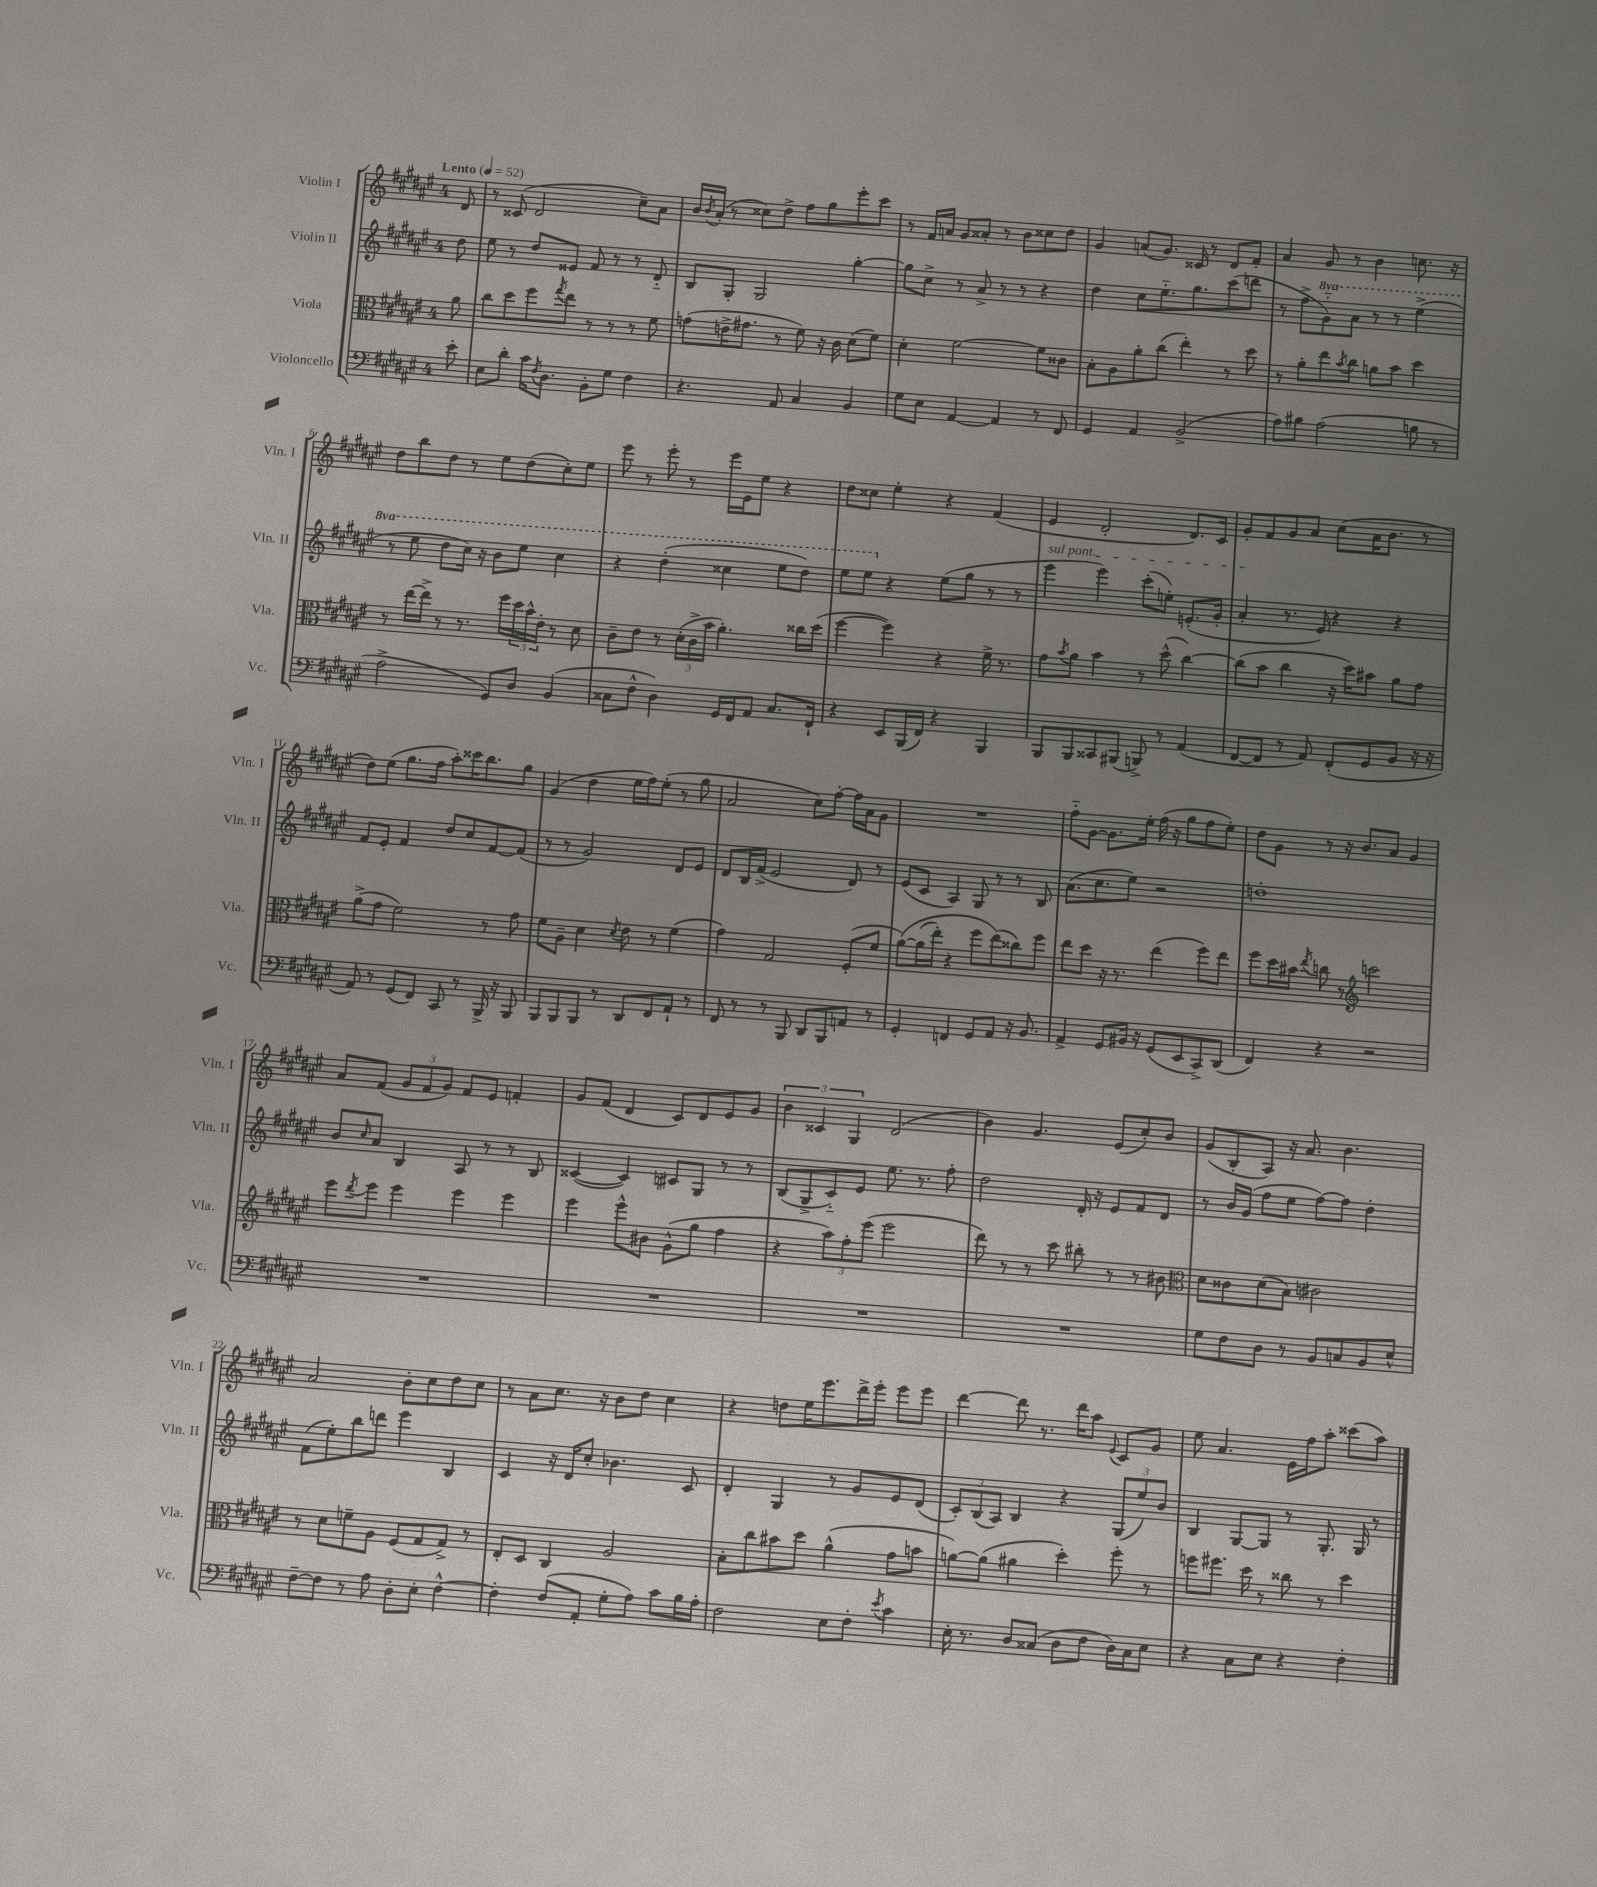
<<
\new StaffGroup <<
\new Staff = "s0" \with { instrumentName = "Violin I" shortInstrumentName = "Vln. I" } {
    \clef treble \key fis \major \once \override Staff.TimeSignature.style = #'single-digit \time 4/4 \partial 8 \tempo "Lento" 4 = 52
    dis'8 |
    r8 cisis'8( dis'2 cis''8--) ais'8 |
    b'16 \acciaccatura { b'8 } ais'16-.( r8 cisis''8) dis''8-> fis''8 gis''8 eis'''8-. cis'''8 |
    r8 fis'16 a'16 gis'8 aisis'8-. r8 b'8 cisis''8 dis''8 |
    gis'4 a'8( gis'8.) cisis'16 r8 dis'8 fis'8-. |
    ais'4 gis'8 r8 b'4 c''8. r16 |
    dis''8 b''8 dis''8 r8 eis''8 dis''8( cis''8-.) eis''8 |
    eis'''8 r8 eis'''8-. r8 eis'''16 eis'16 eis''8 r4 |
    dis''8 cisis''8 eis''4-. r4 fis'4( |
    eis'4 dis'2-. dis'8.) cis'16 |
    gis'8-. fis'8 gis'8 ais'8 cis''8( ais'16 b'8. r8 |
    dis''8) eis''8( gis''8. fis''16 ais''8-.) cisis'''16 b''8. gis''8 |
    gis'4( dis''4 eis''16 fis''16) eis''8-.( r8 gis''8 |
    ais'2 cis''8) fis''8~-. fis''16 ais'16 gis'8 |
    R1 |
    fis''8-_ gis'8~ gis'8. eis''16-. fis''16( r16 gis''8 fis''8 eis''8-.) |
    dis''8 gis'8 r8 r16 b'8. ais'8 gis'4 |
    ais'8 fis'8( \tuplet 3/2 { gis'8 fis'8 gis'8) } fis'8 eis'8 f'4-. |
    gis'8 fis'8( dis'4 cis'8) dis'8 eis'8 gis'8 |
    \tuplet 3/2 { b'4 cisis'4 gis4 } dis'2( |
    b'4) gis'4. eis'8( cis''8-.) b'8 |
    gis'8( b8-. ais8) r16 ais'8. b'4. |
    ais'2 b'8-. cis''8 dis''8 cis''8 |
    r8 ais'8 cis''8. r16 b'8 dis''8 cis''4 |
    r4 d''8 eis''16 eis'''8. dis'''16-> eis'''16-. eis'''8 eis'''8 |
    dis'''4~ dis'''8 r8. dis'''16 ais''8 \appoggiatura { eis'8 } cis'8 gis'8 |
    eis''8 ais'4. eis'16 fis''16 ais''8-. cisis'''8( ais''8) \bar "|." |
}
\new Staff = "s1" \with { instrumentName = "Violin II" shortInstrumentName = "Vln. II" } {
    \clef treble \key fis \major \once \override Staff.TimeSignature.style = #'single-digit \time 4/4 \set Staff.ottavationMarkups = #ottavation-simple-ordinals \partial 8
    dis''8 |
    eis''8 r8 dis''8 eisis'8 fis'8 r8 r8 dis'8-_ |
    b8 gis8-. gis2 gis''4~-. |
    gis''8 cis''8-> r8 ais'8-> r8 r8 r4 |
    dis''4 cis''8 eis''8.-_ gis''8. cis'''8( d'''8 |
    r8 fis''8-> \ottava #1 gis''8-_) ais''8 r8 r8 eis'''4->( |
    r8 eis'''8 dis'''8 cis'''16) r16 b''8 eis'''8 cis'''4 |
    r4 dis'''4-.( cisis'''4 eis'''8 dis'''8) |
    eis'''8 eis'''8 \ottava #0 r4 eis''8( gis''8 r8 r8 |
    \once \override TextSpanner.bound-details.left.text = \markup { \italic "sul pont." } eis'''4\startTextSpan eis'''4) cis'''8-.( e''8-.) e'8.-.( gis'16-. |
    ais'4-.\stopTextSpan r8. eis'16) r4 r4 |
    fis'8 eis'8-. fis'4 dis''8 cis''8 fis'8~ fis'8( |
    r8 r8 gis'2) dis'8 eis'8 |
    dis'8 b16 fis'16->( eis'2 dis'8) r8 |
    eis'8( cis'8 ais4) gis8 r8 r8 b8 |
    ais'8.( cis''8. eis''8) r2 |
    d''1-. |
    b'8 \grace { cis''16 } ais'8 b4 ais8 r8 r8 b8 |
    cisis'4~( cisis'4) cis'8 gis8 r8 r8 |
    b8( gis8-> cis'8-_) eis'8 eis''8. r8. fis''8-. |
    dis''2 dis'16-. r16 eis'8 fis'8 dis'8 |
    r8 b'16 gis'16( fis''8 eis''8 fis''8~) fis''8 dis''4-. |
    fis'8( eis''8-.) b''8 d'''8 eis'''4 b4 |
    cis'4 r16 dis'16 cis''8-. bes'4. cis'8 |
    dis'4-. gis4 r8 gis'8 eis'8 dis'8( |
    \tuplet 3/2 { cis'8-.) b8( ais8) } b4 r4 \tuplet 3/2 { gis8( eis''8) b'8 } |
    b4 gis8~ gis8 r8 gis8.-. gis16 r8 \bar "|." |
}
\new Staff = "s2" \with { instrumentName = "Viola" shortInstrumentName = "Vla." } {
    \clef alto \key fis \major \once \override Staff.TimeSignature.style = #'single-digit \time 4/4 \partial 8
    ais'8 |
    cis''8 dis''8 fis''8 \acciaccatura { gis''8 } eis''8 r8 r8 r8 fis'8 |
    g'8( e'16-> gis'8. r8 fis'8) r16 cis'16 dis'8( fis'8) |
    dis'4-. fis'2~ fis'8 cisis'8 |
    b8-. ais8 ais'8-. cis''8( eis''4-.) r8 dis''8 |
    r8 ais'8-. eis''8 \acciaccatura { b'8 } cis''8 a'8 b'8 dis''4 |
    r8 eis''16~ eis''16-> r8 r8. fis''16 \tuplet 3/2 { dis''16 b'16-^ eis'16-. } r8 dis'8 |
    cis'8-- eis'8 r8 \tuplet 3/2 { dis'16-.( cis'16-> b'16 } ais'4.-.) cisis''16 dis''16( |
    fis''4~ fis''4) r4 fis'16-> r8. |
    gis'8 \acciaccatura { b'8 } ais'8 b'4 r8 dis''8-^( cis''4~) |
    cis''8( b'8 cis''4 r16 dis''16) bis'8 ais'8 gis'8 |
    ais'8->( gis'8 fis'2) r8 gis'8 |
    fis'8 ais8-- dis'4 \acciaccatura { dis'8 } eis'8 r8 fis'4( |
    gis'4) gis2 fis8-.( fis'8 |
    ais'8~)\( ais'16( eis''16-.) r4 fis''8 eis''8(\) cisis''8) fis''8 |
    eis''8 dis''8 r16 r8. eis''4( fis''8) eis''8 |
    fis''8 dis''16 bis'16 \acciaccatura { eis''8 } c''8 r8 \clef treble c'''2 |
    eis'''8 \acciaccatura { dis'''8 } eis'''8 eis'''4 eis'''4 eis'''4 |
    eis'''4 eis'''8-^ bis'8 gis'8-^( gis''8 fis''4 |
    r4 \tuplet 3/2 { ais''8) fis''8-. eis'''8( } eis'''2 |
    dis'''8) r8 r8 cis'''8 bis''8-. r8 r8 bis'8 |
    \clef alto dis'8 cisis'8 dis'8( b8) cis'2 |
    r8 dis'8 f'8-- ais8 fis8( gis8 gis8->) r8 |
    eis8-. dis8 cis4 ais2 |
    b8-. cis''8 bis'8 dis''8 ais'4-^( gis'8 b'8 |
    a'8~) a'8( ais'4 dis''4-.) fis''8-. r8 |
    f''8 fis''8. dis''16 r8 cisis''8 r8 dis''4 \bar "|." |
}
\new Staff = "s3" \with { instrumentName = "Violoncello" shortInstrumentName = "Vc." } {
    \clef bass \key fis \major \once \override Staff.TimeSignature.style = #'single-digit \time 4/4 \partial 8
    eis'8-. |
    eis8 dis'8-. cis'16 \acciaccatura { fis8 } dis8. b,8-. gis8 fis4 |
    r4. ais,8 cis4 b,4 |
    gis8 eis8 ais,4~ ais,4 r8 fis,8 |
    gis,4 ais,4 b,2->( |
    ais8) bis8 ais2( b8 r8 |
    ais2-> gis,8) dis8 b,4( |
    cisis8 fis8-^ dis4) gis,16 fis,16 ais,8 cisis8. fis,16-! |
    r4 eis,8 b,,16( fis,16) r4 b,,4 |
    b,,8 b,,8 cisis,8 bis,,8( b,,8->) r8 ais,4( |
    fis,8~ fis,8 r8 ais,8) fis,8-.( gis,8 b,8 r16 r16 |
    ais,8) r8 gis,8( fis,8) cis,8 r8 b,,16-> r16 b,,8 |
    b,,8 b,,8 b,,8 r8 dis,8 fis,8 ais,8-! r8 |
    fis,8 r8 r8 b,,8 dis,8 b,,8 a,8 r8 |
    gis,4-. f,4 gis,8 ais,8 r16 b,8. |
    ais,4-> gis,8 bis,16 r16 gis,8( eis,8 cis,8->) dis,8( |
    fis,4) r4 r2 |
    R1 |
    R1 |
    R1 |
    R1 |
    gis8 fis8 dis8 r8 b,8 c8 b,8 eis8-^ |
    fis8~-- fis8 r8 ais8 dis8-. eis8-. fis4~-^ |
    fis4-. fis8( ais,8-. gis8-. ais8) cis'8 b16 ais16-. |
    fis2 eis8 fis8-. \acciaccatura { eis'8 } cis'4 |
    eis16-. r8. dis8 cisis8( dis8 fis8 dis16) cisis16 eis8 |
    r4 cis8 eis8 r4 fis4-. \bar "|." |
}
>>
>>
